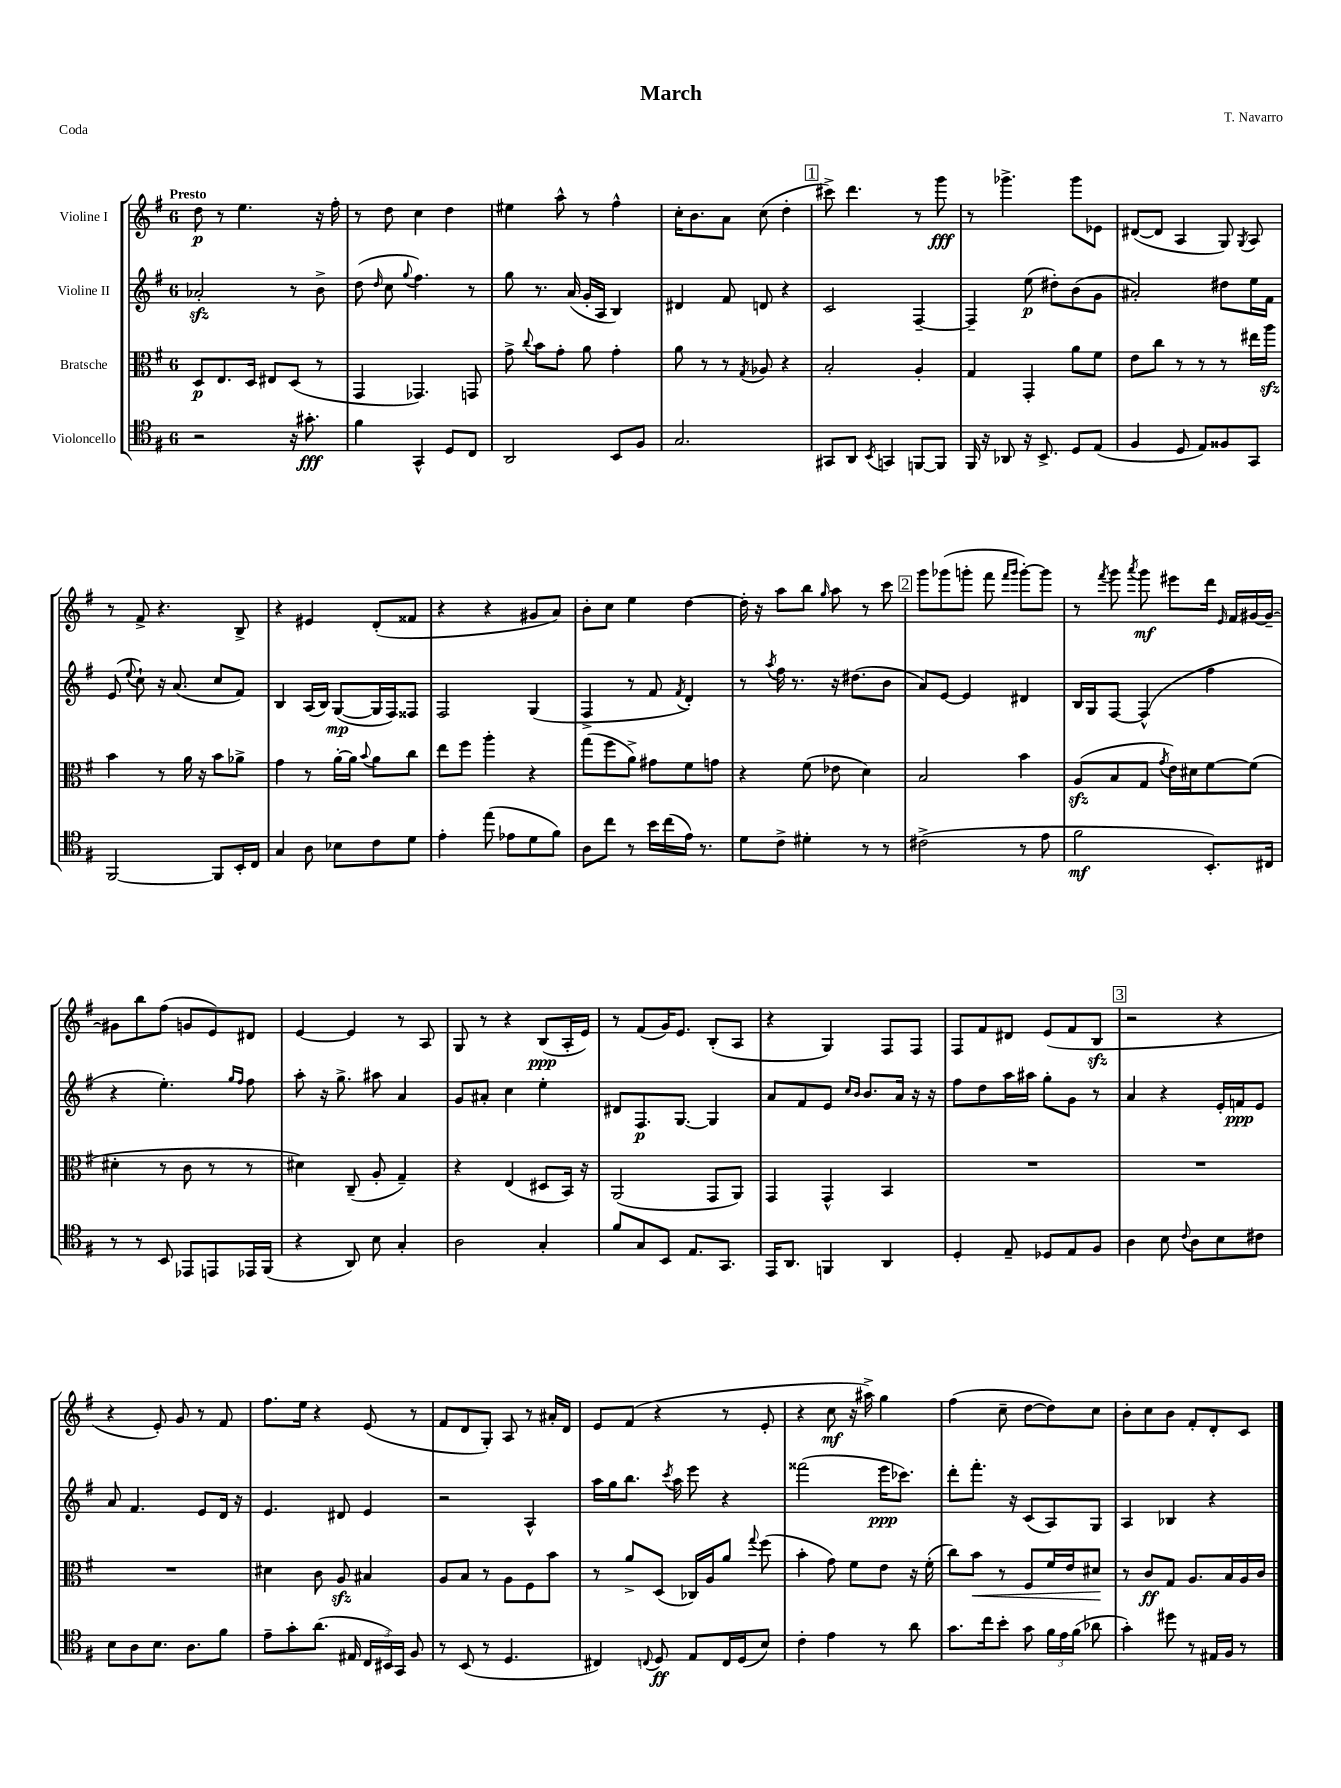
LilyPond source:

\header { title = "March" composer = "T. Navarro" piece = "Coda" }
<<
\new StaffGroup <<
\new Staff = "s0" \with { instrumentName = "Violine I" } {
    \clef treble \key g \major \once \override Staff.TimeSignature.style = #'single-digit \time 6/8 \tempo "Presto"
    \autoBeamOff d''8\p r8 e''4. r16 fis''16-. |
    r8 d''8 c''4 d''4 |
    eis''4 a''8-^ r8 fis''4-^ |
    c''16[-. b'8. a'8] c''8( d''4-. |
    \mark \markup { \box "1" } cis'''8->) d'''4. r8 g'''8\fff |
    r8 ges'''4.-> ges'''8[ ees'8] |
    dis'8[~( dis'8] a4 g8) \acciaccatura { g8 } a8 |
    r8 fis'8-> r4. b8-> |
    r4 eis'4 d'8[-.( fisis'8] |
    r4 r4 gis'8[ a'8]) |
    b'8[-. c''8] e''4 d''4~ |
    d''16-. r16 a''8[ b''8] \grace { g''16 } a''8 r8 c'''8 |
    \mark \markup { \box "2" } g'''8[ ges'''8( g'''8]-. fis'''8 \grace { fis'''16[ g'''16] } g'''8[~-.) g'''8] |
    r8 \acciaccatura { fis'''8 } g'''8 \acciaccatura { a'''8 } g'''8\mf eis'''8[ d'''16] \grace { e'16 } fis'16[ gis'16~ gis'16]~-- |
    gis'8[ b''8 fis''8]( g'8[ e'8) dis'8] |
    e'4~ e'4 r8 a8 |
    g8 r8 r4 b8[\ppp( a16-. e'16]) |
    r8 fis'8[( g'16) e'8.] b8[-.( a8] |
    r4 g4) fis8[ fis8] |
    fis8[ fis'8 dis'8] e'8[( fis'8 b8]\sfz |
    \mark \markup { \box "3" } r2 r4 |
    r4 e'8-.) g'8 r8 fis'8 |
    fis''8.[ e''16] r4 e'8( r8 |
    fis'8[ d'8 g8]-.) a8 r8 ais'16[-. d'16] |
    e'8[ fis'8]( r4 r8 e'8-. |
    r4 c''8\mf r16 ais''16->) g''4 |
    fis''4( c''8-- d''8[~ d''8) c''8] |
    b'8[-. c''8 b'8] fis'8[-. d'8-. c'8] \bar "|." |
}
\new Staff = "s1" \with { instrumentName = "Violine II" } {
    \clef treble \key g \major \once \override Staff.TimeSignature.style = #'single-digit \time 6/8
    \autoBeamOff aes'2-.\sfz r8 b'8-> |
    d''8( \grace { d''16 } c''8 \appoggiatura { g''8 } fis''4.) r8 |
    g''8 r8. a'16( g'16[-. a16] b4) |
    dis'4 fis'8 d'8 r4 |
    \mark \markup { \box "1" } c'2 fis4~-- |
    fis4-- e''8\p( dis''8[-.) b'8( g'8] |
    ais'2-.) dis''8[ e''16 fis'16] |
    e'8( \appoggiatura { e''8 } c''8-!) r16 a'8.( c''8[ fis'8]) |
    b4 a16[( b16]) g8[~\mp( g16 fis16) fisis8] |
    fis2 g4( |
    fis4-> r8 fis'8 \acciaccatura { fis'8 } d'4-.) |
    r8 \acciaccatura { a''8 } fis''16 r8. r16 dis''8.[( b'8] |
    \mark \markup { \box "2" } a'8[) e'8]~ e'4 dis'4 |
    b16[ g16 fis8]~ fis4-^( fis''4 |
    r4 e''4.-.) \grace { g''16[ fis''16] } fis''8 |
    a''8-. r16 g''8.-> ais''8 a'4 |
    g'8[ ais'8]-. c''4 e''4-. |
    dis'8[ fis8.\p g8.]~ g4 |
    a'8[ fis'8 e'8] \grace { c''16[ b'16] } b'8.[ a'16] r16 r16 |
    fis''8[ d''8 a''16 ais''16] g''8[-. g'8] r8 |
    \mark \markup { \box "3" } a'4 r4 e'16[-. f'16\ppp e'8] |
    a'8 fis'4. e'8[ d'16] r16 |
    e'4. dis'8 e'4 |
    r2 a4-^ |
    a''16[ g''16 b''8.] \acciaccatura { c'''8 } a''16 e'''8 r4 |
    fisis'''2( e'''16[\ppp ces'''8.]) |
    d'''8[-. fis'''8.]-. r16 c'8[( a8) g8] |
    a4 bes4 r4 \bar "|." |
}
\new Staff = "s2" \with { instrumentName = "Bratsche" } {
    \clef alto \key g \major \once \override Staff.TimeSignature.style = #'single-digit \time 6/8
    \autoBeamOff d8[\p e8. d16] eis8[ d8]( r8 |
    g,4 ges,4.) g,8 |
    g'8-> \appoggiatura { c''8 } b'8[ g'8]-. a'8 g'4-. |
    a'8 r8 r8 \acciaccatura { g8 } aes8 r4 |
    \mark \markup { \box "1" } b2-. a4-. |
    g4 g,4-. a'8[ fis'8] |
    e'8[ c''8] r8 r8 r8 eis''16[ a''16]\sfz |
    b'4 r8 a'16 r16 b'8[ aes'8]-> |
    g'4 r8 a'16[~-. a'16] \appoggiatura { b'8 } a'8[ c''8] |
    e''8[ fis''8] a''4-. r4 |
    g''8[( fis''8 a'8]->) gis'8[ fis'8 g'8] |
    r4 fis'8( ees'8 d'4) |
    \mark \markup { \box "2" } b2 b'4 |
    a8[\sfz( b8 g8] \acciaccatura { g'8 } e'16[) dis'16 fis'8~ fis'8]( |
    dis'4-. r8 c'8 r8 r8 |
    dis'4) c8--( a8-. g4--) |
    r4 e4( dis8[ b,16]) r16 |
    a,2( g,8[ a,8]) |
    g,4 g,4-^ b,4 |
    R2. |
    \mark \markup { \box "3" } R2. |
    R2. |
    dis'4 c'8 a8\sfz bis4 |
    a8[ b8] r8 a8[ fis8 b'8] |
    r8 a'8[-> d8]( ces16[) a16 a'8] \appoggiatura { g''8 } fis''8( |
    b'4-. g'8) fis'8[ e'8] r16 fis'16-.( |
    c''8[) b'8]\< r8 fis8[ fis'16 e'16 dis'8]\! |
    r8 c'8[\ff g8] a8.[ b16 a16 c'16] \bar "|." |
}
\new Staff = "s3" \with { instrumentName = "Violoncello" } {
    \clef tenor \key g \major \once \override Staff.TimeSignature.style = #'single-digit \time 6/8
    \autoBeamOff r2 r16 gis'8.-.\fff |
    fis'4 g,4-^ d8[ c8] |
    a,2 b,8[ fis8] |
    g2. |
    \mark \markup { \box "1" } gis,8[ a,8] \acciaccatura { b,8 } g,4 f,8[~ f,8] |
    fis,16 r16 aes,8 r16 b,8.-> d8[ e8]( |
    fis4 d8 e8[) fisis8 g,8] |
    fis,2~ fis,8[ b,16-. c16] |
    g4 a8 bes8[ c'8 d'8] |
    e'4-. e''8( ees'8[ d'8 fis'8]) |
    a8[ c''8] r8 b'16[ c''16( e'16]) r8. |
    d'8[ c'8]-> dis'4-. r8 r8 |
    \mark \markup { \box "2" } cis'2->( r8 e'8 |
    fis'2\mf b,8.[-.) cis16] |
    r8 r8 b,8 ees,8[ e,8 ees,16 fis,16]( |
    r4 a,8) b8 g4-. |
    a2 g4-. |
    fis'8[ g8 b,8] e8.[ g,8.] |
    e,16[ a,8.] f,4 a,4 |
    d4-. e8-- des8[ e8 fis8] |
    \mark \markup { \box "3" } a4 b8 \appoggiatura { c'8 } a8[ b8 cis'8] |
    b8[ a8 b8.] a8.[ fis'8] |
    e'8[-- g'8-. a'8.]( eis16 \tuplet 3/2 { c16[ bis,16) g,16] } fis8 |
    r8 b,8( r8 d4. |
    cis4) \appoggiatura { c8 } d8\ff e8[ c16 d16( b8]) |
    c'4-. e'4 r8 a'8 |
    g'8.[ c''16 b'8]-. g'8 \tuplet 3/2 { fis'16[ e'16 fis'16]( } aes'8 |
    g'4-.) dis''8 r8 eis16[ fis16] r8 \bar "|." |
}
>>
>>
\layout { \context { \Score \remove "Bar_number_engraver" } }
